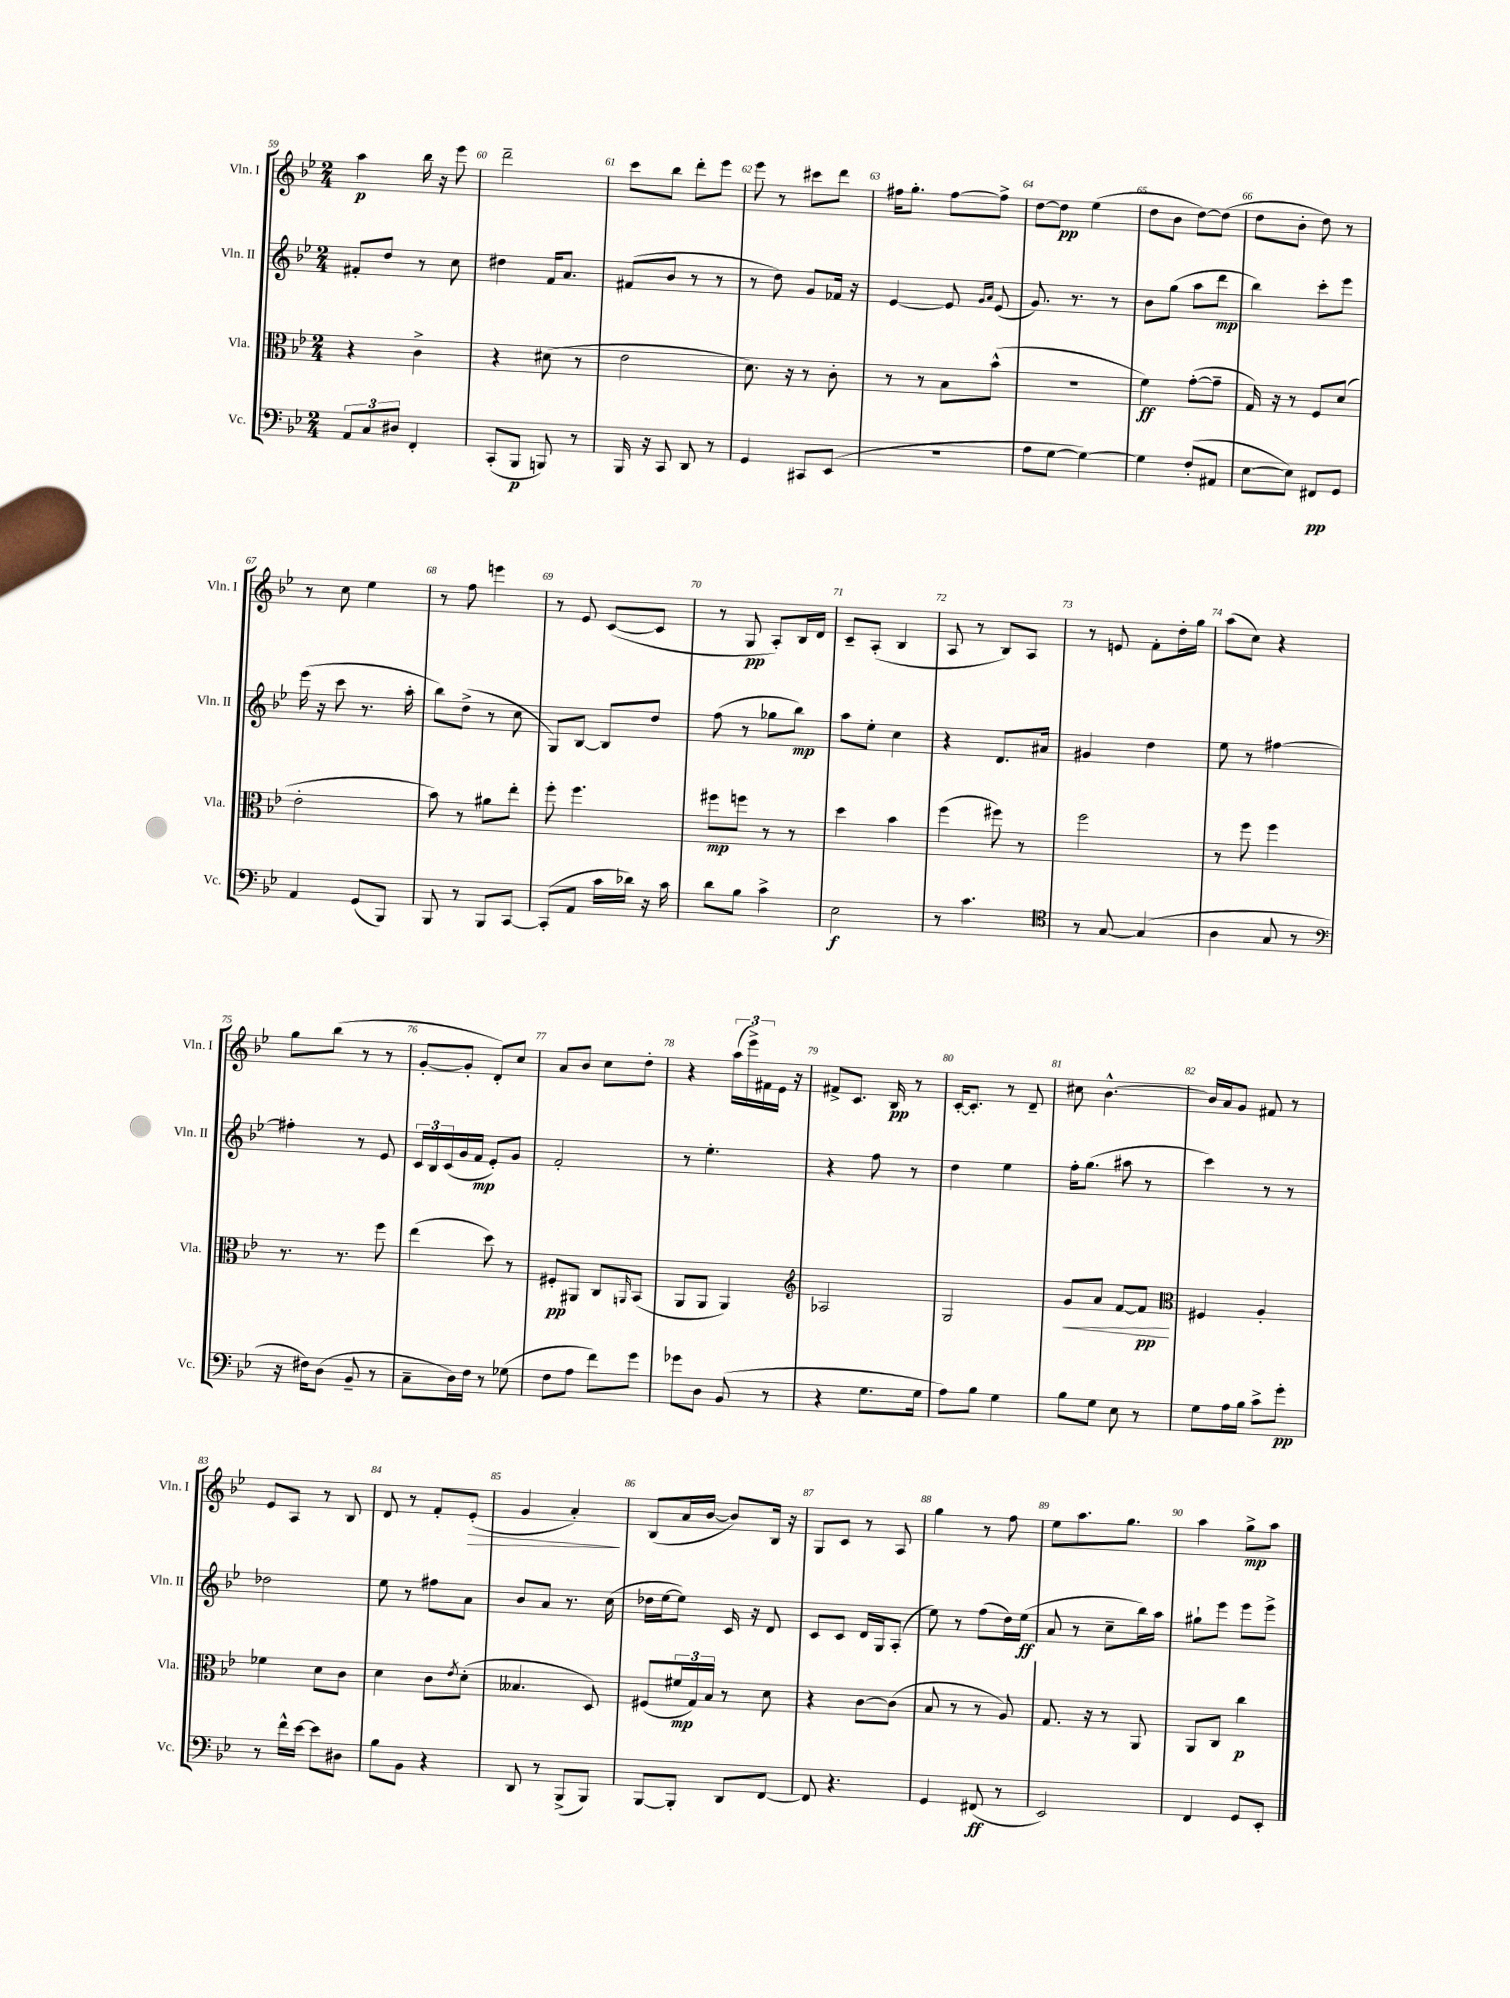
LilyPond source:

<<
\new StaffGroup <<
\new Staff = "s0" \with { instrumentName = "Vln. I" shortInstrumentName = "Vln. I" } {
    \clef treble \key bes \major \numericTimeSignature \time 2/4
    a''4\p bes''16 r16 ees'''8 |
    d'''2-- |
    c'''8 bes''8 d'''8-. ees'''8 |
    ees'''8 r8 cis'''8 d'''8 |
    fis''16 g''8.-. fis''8~ fis''8-> |
    d''8~ d''8\pp ees''4( |
    d''8 bes'8 d''8~) d''8( |
    d''8 bes'8-. d''8) r8 |
    r8 c''8 ees''4 |
    r8 f''8 e'''4 |
    r8 ees'8 c'8~( c'8 |
    r8 g8\pp a8-.) bes16 d'16 |
    c'8-- a8-.( bes4 |
    a8 r8 bes8) a8 |
    r8 e'8 f'8-. d''16-. g''16 |
    a''8( c''8) r4 |
    g''8 bes''8( r8 r8 |
    g'8~-. g'8-. d'8-.) c''8 |
    a'8 bes'8 c''8 d''8-. |
    r4 \tuplet 3/2 { a''16( ees'''16->) fis'16 } ees'16 r16 |
    fis'8-> c'8. bes16\pp r8 |
    c'16~-. c'8.-. r8 d'8-- |
    cis''8 bes'4.~-^ |
    bes'16 a'16 g'8 fis'8 r8 |
    ees'8 a8 r8 bes8 |
    d'8 r8 f'8-. ees'8-.\>( |
    g'4 a'4-.\!) |
    bes8( a'16 bes'16~ bes'8) bes16 r16 |
    g8 c'8 r8 a8 |
    g''4 r8 f''8 |
    ees''8 a''8. g''8. |
    a''4 g''8->\mp a''8 \bar "|." |
}
\new Staff = "s1" \with { instrumentName = "Vln. II" shortInstrumentName = "Vln. II" } {
    \clef treble \key bes \major \numericTimeSignature \time 2/4
    fis'8-. d''8 r8 c''8 |
    dis''4 f'16 a'8. |
    fis'8( bes'8 r8 r8 |
    r8 d''8) g'8 fes'16 r16 |
    ees'4~ ees'8 \grace { g'16 a'16 } ees'8( |
    g'8.) r8. r8 |
    bes'8 g''8( a''8 d'''8\mp |
    bes''4) c'''8-. ees'''8 |
    ees'''16( r16 c'''8 r8. a''16-. |
    bes''8) d''8->( r8 c''8 |
    g8) bes8~ bes8 d''8 |
    f''8( r8 ges''8 bes''8\mp) |
    a''8 ees''8-. c''4 |
    r4 d'8. ais'16 |
    gis'4 d''4 |
    ees''8 r8 fis''4~ |
    fis''4-. r8 ees'8 |
    \tuplet 3/2 { c'16 bes16 c'16( } g'16 f'16\mp ees'8-.) g'8 |
    f'2-. |
    r8 ees''4.-. |
    r4 f''8 r8 |
    d''4 ees''4 |
    f''16-. g''8.( ais''8 r8 |
    c'''4) r8 r8 |
    des''2 |
    ees''8 r8 fis''8 a'8 |
    bes'8 a'8 r8. c''16( |
    des''16 ees''16~ ees''8) c'16 r16 d'8 |
    c'8 c'8 d'16 g16 a8-.( |
    ees''8) r8 f''8( d''16) ees''16\ff( |
    a'8 r8 c''8-- bes''16) a''16 |
    gis''8-! ees'''8 ees'''8 ees'''8-> \bar "|." |
}
\new Staff = "s2" \with { instrumentName = "Vla." shortInstrumentName = "Vla." } {
    \clef alto \key bes \major \numericTimeSignature \time 2/4
    r4 c'4-> |
    r4 dis'8( r8 |
    ees'2 |
    d'8.) r16 r8 c'8-. |
    r8 r8 bes8 bes'8-^( |
    R2 |
    f'4\ff) g'8~-.( g'8-- |
    g16) r16 r8 f8 d'8( |
    ees'2-. |
    bes'8) r8 ais'8 ees''8-. |
    f''8-. f''4. |
    fis''8\mp f''8 r8 r8 |
    d''4 bes'4 |
    f''4( fis''8) r8 |
    f''2 |
    r8 f''8 f''4 |
    r8. r8. f''8 |
    ees''4( d''8) r8 |
    fis8-.\pp ais,8 c8 \grace { a,16 } bes,8( |
    a,8 a,8 a,4) |
    \clef treble aes2 |
    g2 |
    g'8\< a'8 f'8~ f'8\pp\! |
    \clef alto fis4 a4-. |
    fes'4 d'8 c'8 |
    d'4 c'8 \acciaccatura { ees'8 } d'8-.( |
    beses4. d8) |
    fis8( \tuplet 3/2 { fis'16\mp g16) bes16 } r8 d'8 |
    r4 c'8~ c'8( |
    bes8 r8 r8 a8) |
    g8. r16 r8 a,8 |
    a,8 c8 c''4\p \bar "|." |
}
\new Staff = "s3" \with { instrumentName = "Vc." shortInstrumentName = "Vc." } {
    \clef bass \key bes \major \numericTimeSignature \time 2/4
    \tuplet 3/2 { a,8 c8 dis8 } f,4-. |
    c,8-.( bes,,8\p b,,8) r8 |
    bes,,16 r16 c,8 d,8 r8 |
    g,4 cis,8 ees,8( |
    R2 |
    a8 g8~ g4~) |
    g4 f8-.( ais,8 |
    ees8~ ees8) fis,8\pp g,8 |
    a,4 g,8( bes,,8) |
    bes,,8 r8 bes,,8 c,8~ |
    c,8-.( a,8 c'16 des'16) r16 c'16 |
    d'8 bes8 c'4-> |
    ees2\f |
    r8 c'4. |
    \clef tenor r8 g8~ g4( |
    a4 g8 r8 |
    \clef bass r16 fis16) d8( bes,8-- r8 |
    c8-- d16) f16 r8 ges8( |
    f8 a8 f'8) g'8 |
    ges'8 d8 bes,8( r8 |
    r4 g8. g16 |
    a8) bes8 g4 |
    bes8 g8 ees8 r8 |
    g8 a16 bes16 c'8-> g'8-.\pp |
    r8 f'16-^ ees'16~ ees'8 dis8 |
    bes8 bes,8 r4 |
    d,8 r8 bes,,8->( bes,,8) |
    bes,,8~ bes,,8-. d,8 f,8~ |
    f,8 r4. |
    g,4 fis,8\ff( r8 |
    ees,2) |
    f,4 g,8 ees,8-. \bar "|." |
}
>>
>>
\layout { \context { \Score currentBarNumber = #59 \override BarNumber.break-visibility = ##(#f #t #t) barNumberVisibility = #all-bar-numbers-visible } }
